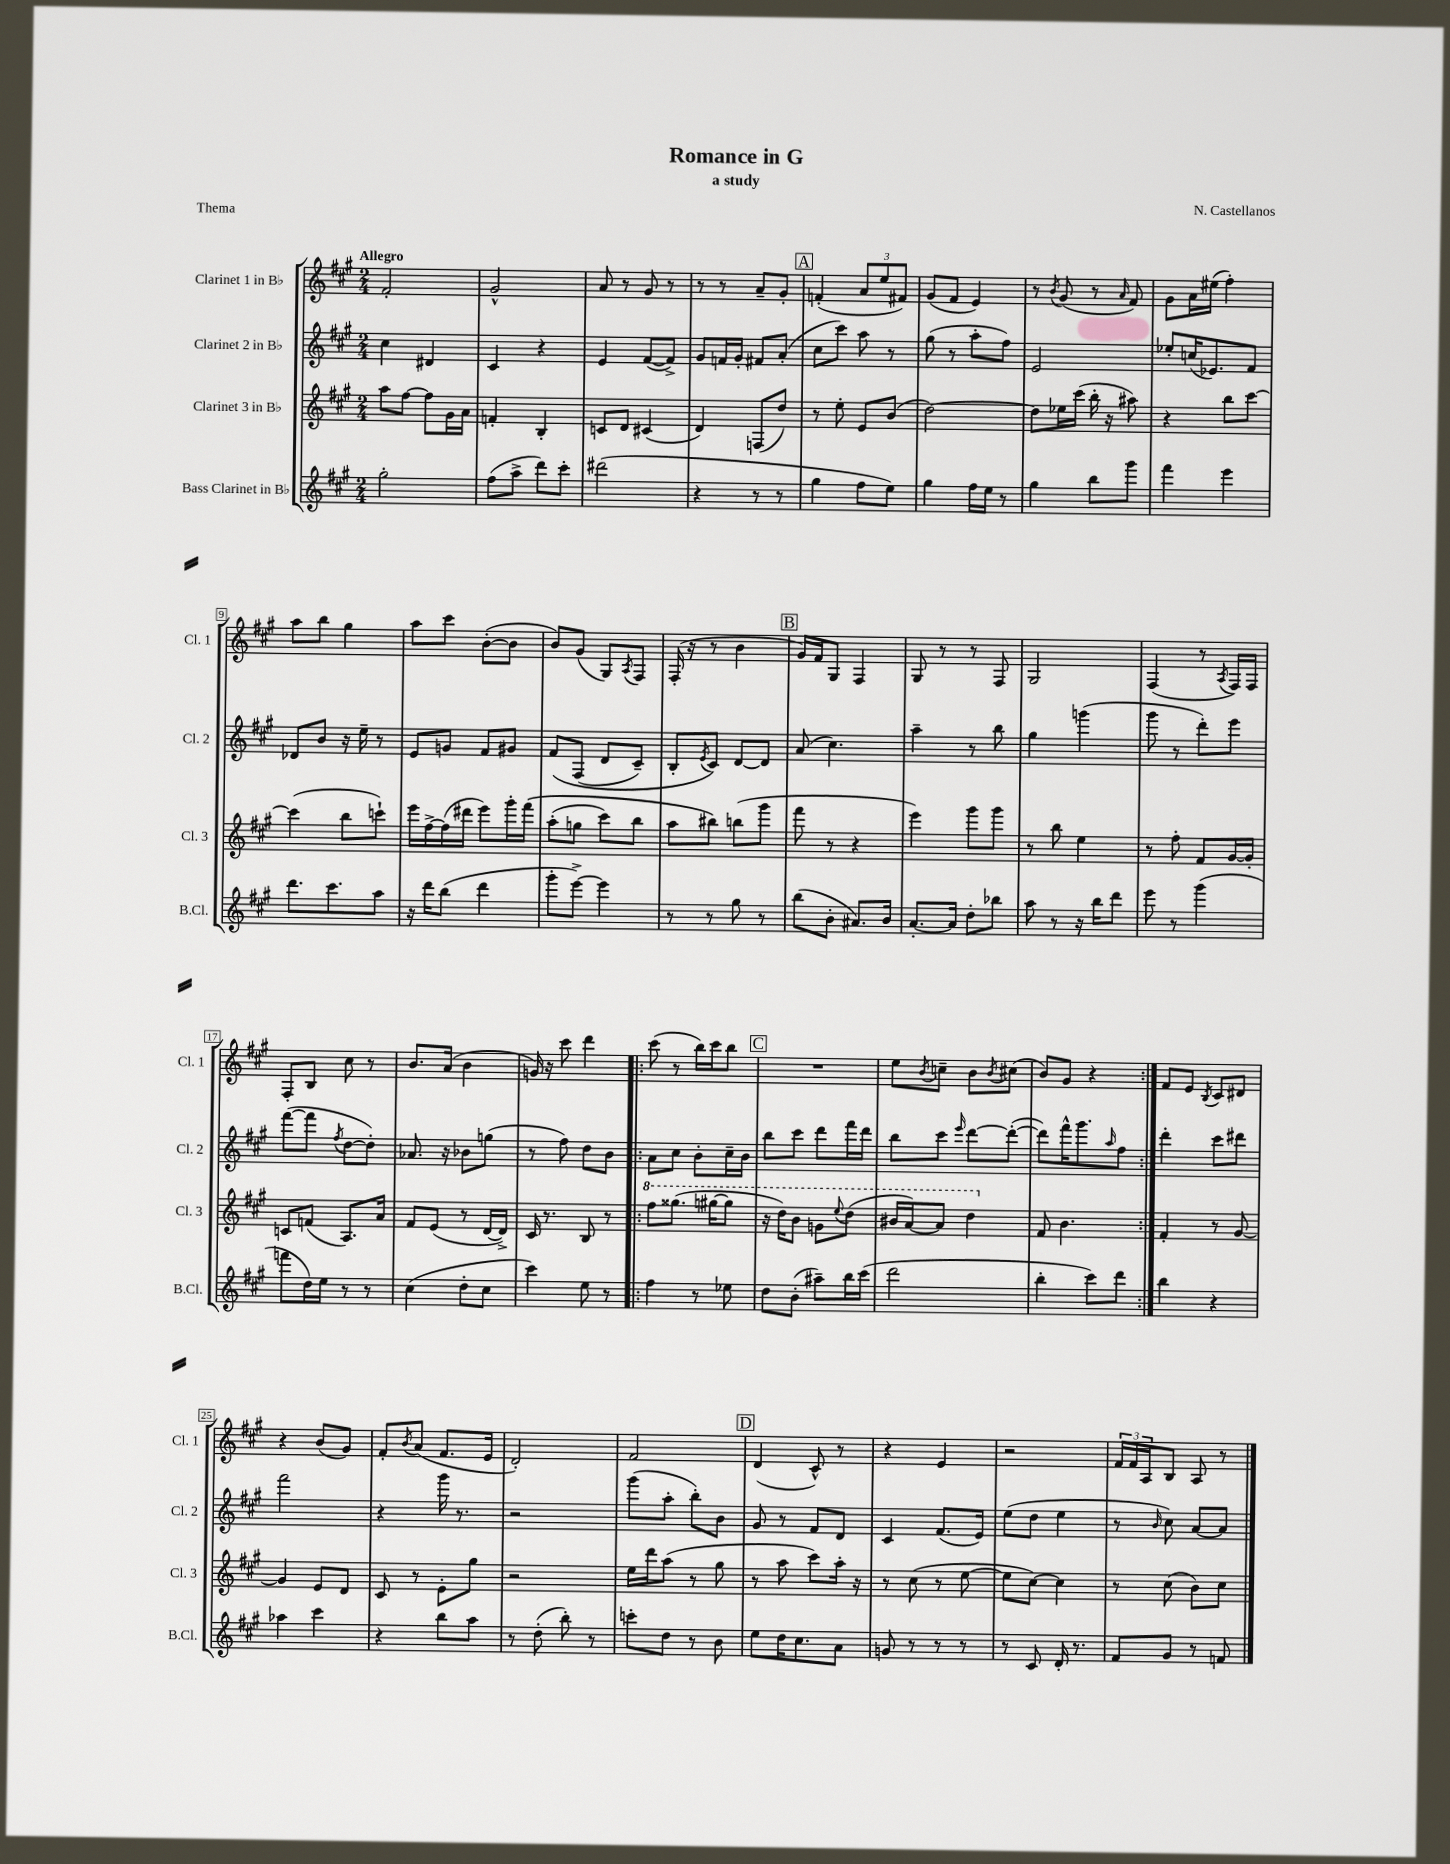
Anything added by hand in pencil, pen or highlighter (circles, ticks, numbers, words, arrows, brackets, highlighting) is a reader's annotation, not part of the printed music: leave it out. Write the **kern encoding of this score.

**kern	**kern	**kern	**kern
*part4	*part3	*part2	*part1
*staff4	*staff3	*staff2	*staff1
*I"Bass Clarinet in B♭	*I"Clarinet 3 in B♭	*I"Clarinet 2 in B♭	*I"Clarinet 1 in B♭
*I'B.Cl.	*I'Cl. 3	*I'Cl. 2	*I'Cl. 1
*clefG2	*clefG2	*clefG2	*clefG2
*k[f#c#g#]	*k[f#c#g#]	*k[f#c#g#]	*k[f#c#g#]
*M2/4	*M2/4	*M2/4	*M2/4
=1	=1	=1	=1
!	!	!	!LO:TX:a:B:t=Allegro
2gg#'\	8aa\L	4cc#\	2f#'/
.	[8ff#\J	.	.
.	8ff#\L]	4d#X/	.
.	16g#\L	.	.
.	16a\JJ	.	.
=2	=2	=2	=2
(8ff#\L	4fn'/	4c#/	2g#^^/
8aa^\J	.	.	.
8ddd\L)	4B'/	4r	.
8ccc#'\J	.	.	.
=3	=3	=3	=3
(2ddd#X\	8cn/L	4e/	8a/
.	8d/J	.	8r
.	(4c#X/	([8f#/L	8g#/
.	.	8f#^/J])	8r
=4	=4	=4	=4
4r	4d/)	8g#/L	8r
.	.	16fn/L	8r
.	.	16g#'/JJ	.
8r	(8Fn/L	8f#X/L	8a~/L
8r	8dd/J)	(8a'/J	8g#'/J
!!LO:REH:place=s1:t=A
=5	=5	=5	=5
4gg#\	8r	8cc#\L	(4fn'/
.	8ee'\	8ccc#\J)	.
8ff#\L	8e/L	8aa\	12a/L
.	.	.	12ee/
8ee\J)	(8b/J	8r	.
.	.	.	12f#X/J)
=6	=6	=6	=6
4gg#\	[2dd\)	(8gg#\	(8g#/L
.	.	8r	8f#/J
16ff#\LL	.	8aa'\L	4e/)
16ee\JJ	.	.	.
8r	.	8ff#\J)	.
=7	=7	=7	=7
4gg#\	8dd\L]	2e/	8r
.	.	.	8qb/
.	16ee-X\L	.	(8g#/
.	(16ccc#\JJ	.	.
8bb\L	16bb'\	.	8r
.	16r	.	.
.	.	.	16qqa/
8ggg#\J	8aa#X\)	.	8f#/)
=8	=8	=8	=8
4fff#\	4r	8ee-X'/L	8g#\L
.	.	(16ccn/K	16a\L
.	.	8.e-X/)	(16ee#X\JJ
4eee\	8bb\L	.	4ff#'\)
.	[8ccc#\J	8f#/J	.
!!LO:LB:g=z
=9	=9	=9	=9
8.ddd\L	(4ccc#\]	8d-X/L	8aa\L
.	.	8b/J	8bb\J
8.ccc#\	.	.	.
.	8bb\L	16r	4gg#\
.	.	16ee~\	.
8aa\J	8cccn`\J)	8r	.
=10	=10	=10	=10
16r	16eee\LL	8e/L	8aa\L
16ddd\KL	[16ff#^\	.	.
(8bb\J	(16ff#\]	8gn/J	8ccc#\J
.	16ddd#X\JJ	.	.
4ddd\	8eee\L)	8f#/L	([8b'\L
.	16ggg#'\L	8g#X/J	8b\J]
.	(16fff#\JJ	.	.
=11	=11	=11	=11
8ggg#'\L	(8aa'\L	(8f#/L	8b/L)
[8eee^\J)	8ggn\J	(8F#/J	(8g#/J
4eee\]	8ccc#\L)	8d/L	8G#/L)
.	.	.	8qA/
.	8bb\J	8c#~/J)	8F#/J
=12	=12	=12	=12
8r	8aa\L	8B'/L	(16F#'/
.	.	.	16r
.	.	8qe/	.
8r	8bb#X\J)	8c#/J)	8r
8gg#\	(8bbn\L	[8d/L	4b\
8r	8ggg#\J	8d/J]	.
!!LO:REH:place=s1:t=B
=13	=13	=13	=13
(8bb\L	8fff#\	(8a/	16g#/LL)
.	.	.	16f#/J
8b'\J	8r	4.cc#\)	8G#/J
8.a#X/L)	4r	.	4F#/
16b/Jk	.	.	.
=14	=14	=14	=14
[8.a'/L	4eee\)	4aa~\	8G#/
.	.	.	8r
16a/Jk]	.	.	.
8dd'\L	8ggg#\L	8r	8r
8bb-X\J	8ggg#\J	8bb\	8F#/
=15	=15	=15	=15
8aa\	8r	4gg#\	2G#/
8r	8bb\	.	.
16r	4ee\	(4gggn\	.
16bb\KL	.	.	.
8ddd\J	.	.	.
=16	=16	=16	=16
8eee\	8r	8ggg#\	(4F#/
8r	8ff#'\	8r	.
(4ggg#\	8f#/L	8ddd'\L)	8r
.	.	.	8qA/
.	[16g#/L	8eee\J	16F#/LL)
.	16g#'/JJ]	.	16F#/JJ
!!LO:LB:g=z
=17	=17	=17	=17
8fffn\L	8cn/L	([8fff#\L	8F#'/L
16dd\L)	(8fn/J	8fff#\J]	8B/J
16ee\JJ	.	.	.
.	.	8qff#/	.
8r	8.A/L)	[8dd\L	8cc#\
8r	.	8dd'\J])	8r
.	16a/Jk	.	.
=18	=18	=18	=18
(4cc#\	8f#/L	8.a-X/	8.b/L
.	(8e/J	.	.
.	.	16r	(16a/Jk
8dd'\L	8r	8b-X\L	4b\
8cc#\J	[16d/LL	(8ggn\J	.
.	16d^/JJ])	.	.
=19	=19	=19	=19
4ccc#\)	16c#/	8r	16gn/)
.	8.r	.	16r
.	.	8ff#\)	8ccc#\
8ee\	8B/	8dd\L	4ddd\
8r	8r	8b\J	.
=20!|:	=20!|:	=20!|:	=20!|:
*	*8va	*	*
4ff#\	8fff#\L	8a\L	(8ccc#\
.	(8.ggg##X\J	8cc#\J	8r
8r	.	8b'\L	16bb\LL)
.	[16ggg#X\KL	.	16ccc#\J
8ee-X\	8ggg#\J]	16cc#~\L	8bb\J
.	.	16b\JJ	.
!!LO:REH:place=s1:t=C
=21	=21	=21	=21
8dd\L	16r	8bb\L	2r
.	16ddd\KL)	.	.
(8b'\J	8bb\J	8ccc#\J	.
8aa#X~\L)	8ggn\L	8ddd\L	.
.	8qqeee/	.	.
16bb\L	(8ddd\J	16fff#\L	.
(16ccc#\JJ	.	16ddd\JJ	.
=22	=22	=22	=22
2ddd\	16bb#X/LL	8bb\L	8ee\L
.	[16aa/J)	.	.
.	.	.	8qb/
.	8aa/J]	8ccc#\J	8ccn~\J
.	.	16qqeee/	.
.	4ddd\	[8ddd\L	8b\L
.	.	.	8qb/
.	.	(8ddd'\J_	(8cc#X\J
=23	=23	=23	=23
*	*X8va	*	*
4bb'\	8f#/	8ddd\L])	8b/L)
.	4.b\	16fff#^^\K	8g#/J
.	.	8.ggg#\	.
8ccc#\L)	.	.	4r
.	.	16qqaa/	.
8ddd\J	.	8ff#\J	.
=24:|!	=24:|!	=24:|!	=24:|!
4bb\	4f#'/	4ddd'\	8f#/L
.	.	.	8e/J
.	.	.	8qB/
4r	8r	8ccc#\L	8c#/L
.	[8g#/	8ddd#X\J	8d#X/J
!!LO:LB:g=z
=25	=25	=25	=25
4aa-X\	4g#/]	2fff#\	4r
4ccc#\	8e/L	.	(8b/L
.	8d/J	.	8g#/J)
=26	=26	=26	=26
4r	8c#/	4r	8f#'/L
.	.	.	8qb/
.	8r	.	(8a/J
8bb\L	8e'\L	16ggg#\	8.f#/L
.	.	8.r	.
8aa\J	8gg#\J	.	.
.	.	.	16e/Jk
=27	=27	=27	=27
8r	2r	2r	2d'/)
(8dd'\	.	.	.
8bb'\)	.	.	.
8r	.	.	.
=28	=28	=28	=28
8cccn'\L	16ee\LL	(8ggg#\L	2f#/
.	16ddd\J	.	.
8dd\J	(8aa\J	8aa'\J	.
8r	8r	8bb'\L)	.
8b\	8gg#\	8b\J	.
!!LO:REH:place=s1:t=D
=29	=29	=29	=29
8ee\L	8r	8g#/	(4d/
16dd\K	8aa\	8r	.
8.cc#\	.	.	.
.	8ccc#\L)	8f#/L	8c#^^/)
8a\J	16aa'\Jk	8d/J	8r
.	16r	.	.
=30	=30	=30	=30
8gn/	8r	4c#/	4r
8r	(8cc#\	.	.
8r	8r	(8.f#/L	4e/
8r	[8ee\	.	.
.	.	16e/Jk)	.
=31	=31	=31	=31
8r	8ee\L]	(8ee\L	2r
8c#/	[8cc#\J)	8dd\J	.
16d'/	4cc#\]	4ee\	.
8.r	.	.	.
=32	=32	=32	=32
8f#/L	8r	8r	24f#/LL
.	.	.	24f#/
.	.	.	24A/J
.	.	16qqb/	.
8g#/J	(8cc#\	8cc#\)	8B/J
8r	8b\L)	[8a/L	8A/
8fn/	8cc#\J	8a/J]	8r
==	==	==	==
*-	*-	*-	*-
